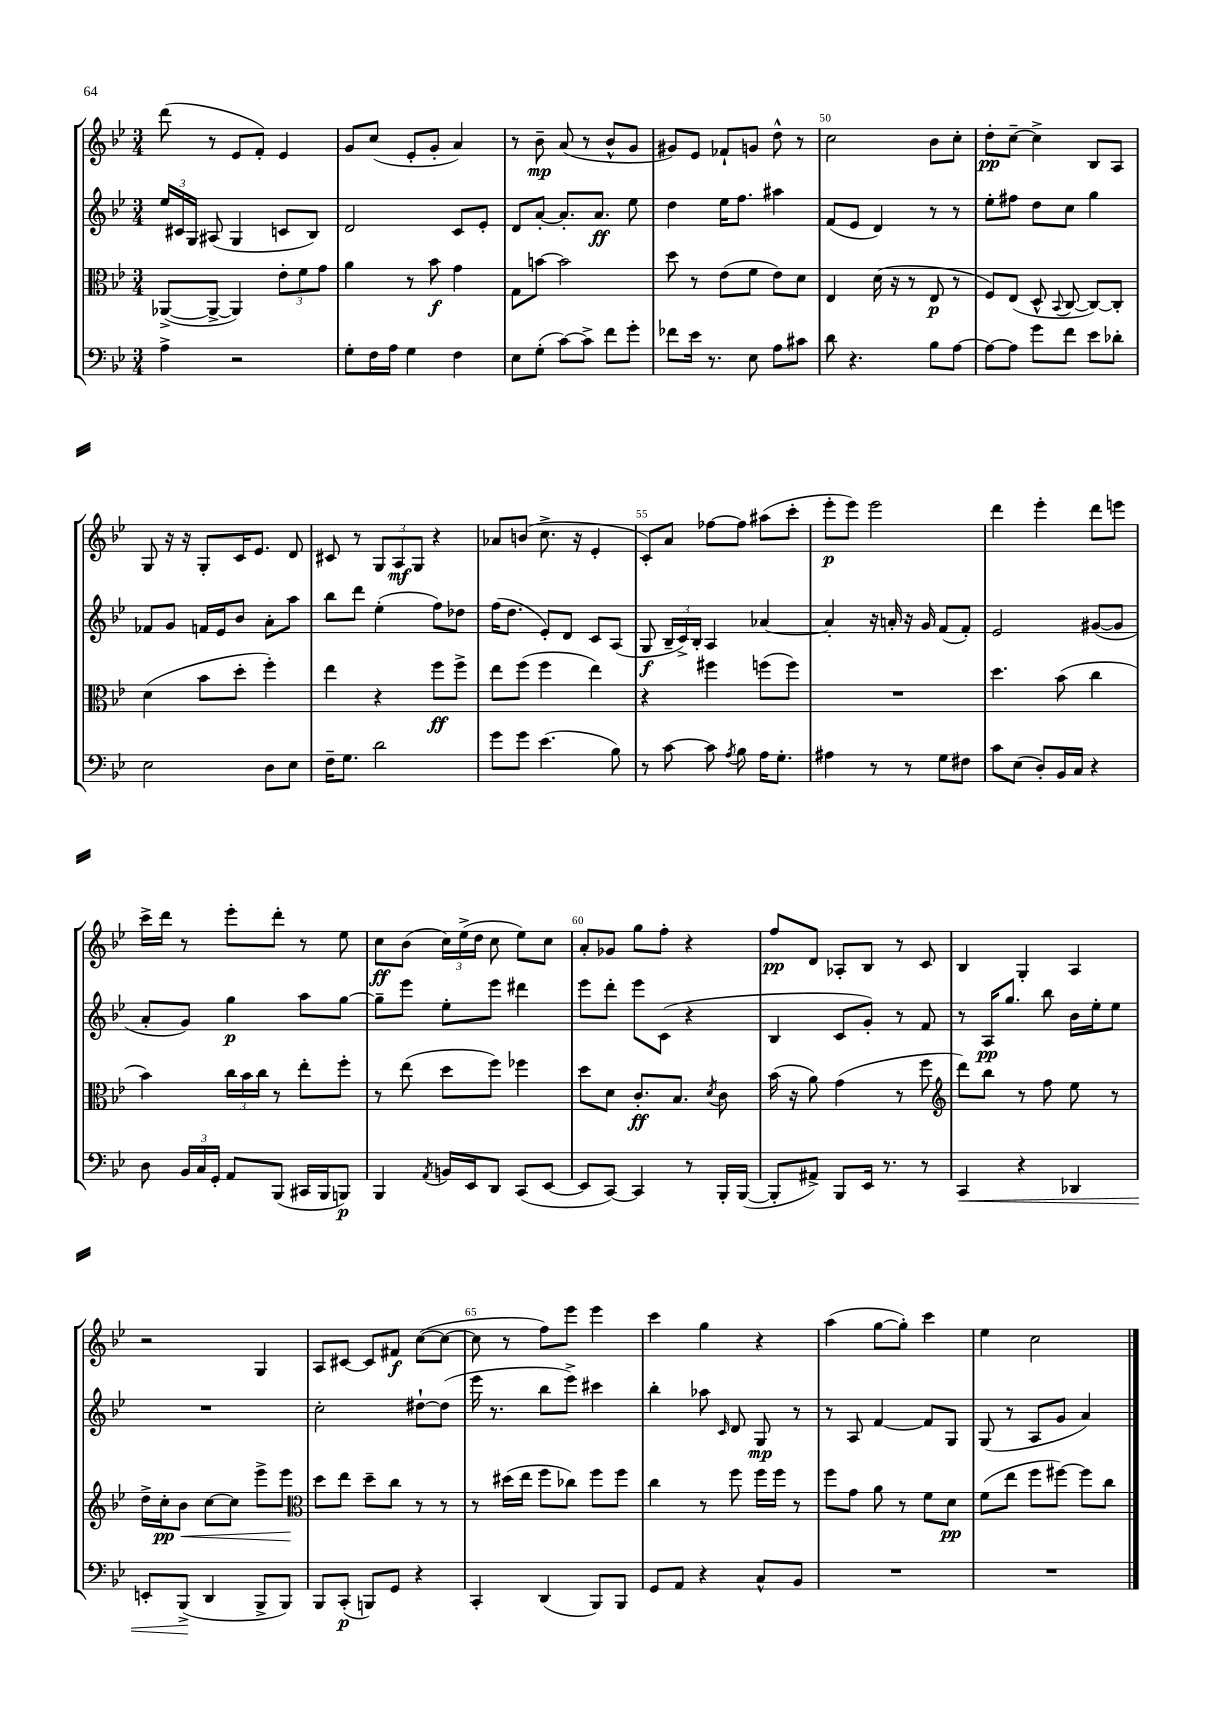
<<
\new StaffGroup <<
\new Staff = "s0" {
    \clef treble \key bes \major \numericTimeSignature \time 3/4
    \autoBeamOff d'''8( r8 ees'8[ f'8]-.) ees'4 |
    g'8[ c''8]( ees'8[-. g'8]-. a'4) |
    r8 bes'8--\mp a'8( r8 bes'8[-^ g'8] |
    gis'8[) ees'8] fes'8[-! g'8] d''8-^ r8 |
    c''2 bes'8[ c''8]-. |
    d''8[-.\pp c''8]~-- c''4-> bes8[ a8] |
    g8 r16 r16 g8[-. c'16 ees'8.] d'8 |
    cis'8 r8 \tuplet 3/2 { g8[ a8\mf g8] } r4 |
    aes'8[ b'8]( c''8.-> r16 ees'4-. |
    c'8[-.) a'8] fes''8[~ fes''8] ais''8[( c'''8]-. |
    ees'''8[-.\p ees'''8]) ees'''2 |
    d'''4 ees'''4-. d'''8[ e'''8] |
    c'''16[-> d'''16] r8 ees'''8[-. d'''8]-. r8 ees''8 |
    c''8[\ff bes'8]( \tuplet 3/2 { c''16[) ees''16->( d''16] } c''8 ees''8[) c''8] |
    a'8[-. ges'8] g''8[ f''8]-. r4 |
    f''8[\pp d'8] aes8[-. bes8] r8 c'8 |
    bes4 g4-. a4 |
    r2 g4 |
    a8[ cis'8]~ cis'8[ fis'8]\f c''8[~( c''8]~ |
    c''8 r8 f''8[) ees'''8] ees'''4 |
    c'''4 g''4 r4 |
    a''4( g''8[~ g''8]-.) c'''4 |
    ees''4 c''2 \bar "|." |
}
\new Staff = "s1" {
    \clef treble \key bes \major \numericTimeSignature \time 3/4
    \autoBeamOff \tuplet 3/2 { ees''16[ cis'16 g16] } ais8( g4 c'8[ bes8]) |
    d'2 c'8[ ees'8]-. |
    d'8[ a'8]~-. a'8.[-. a'8.]\ff ees''8 |
    d''4 ees''16[ f''8.] ais''4 |
    f'8[( ees'8] d'4) r8 r8 |
    ees''8[-. fis''8] d''8[ c''8] g''4 |
    fes'8[ g'8] f'16[ ees'16 bes'8] a'8[-. a''8] |
    bes''8[ d'''8] ees''4-.( f''8[) des''8] |
    f''16[( d''8.] ees'8[-.) d'8] c'8[ a8]( |
    g8\f \tuplet 3/2 { bes16[-- c'16->) bes16]-. } a4 aes'4~ |
    aes'4-. r16 a'16-. r16 g'16 f'8[( f'8]-.) |
    ees'2 gis'8[~( gis'8] |
    a'8[-. g'8]) g''4\p a''8[ g''8]~ |
    g''8[-- ees'''8] ees''8[-. ees'''8] dis'''4 |
    ees'''8[ d'''8]-. ees'''8[ c'8]( r4 |
    bes4 c'8[ g'8]-.) r8 f'8 |
    r8 a16[\pp g''8.] bes''8 bes'16[ ees''16-. ees''8] |
    R2. |
    c''2-. dis''8[~-! dis''8]( |
    ees'''16 r8. bes''8[ ees'''8]->) cis'''4 |
    bes''4-. aes''8 \grace { c'16 } d'8 g8\mp r8 |
    r8 a8 f'4~ f'8[ g8] |
    g8( r8 a8[ g'8] a'4) \bar "|." |
}
\new Staff = "s2" {
    \clef alto \key bes \major \numericTimeSignature \time 3/4
    \autoBeamOff aes,8[~->( aes,8]~-> aes,4) \tuplet 3/2 { ees'8[-. f'8 g'8] } |
    a'4 r8 bes'8\f g'4 |
    g8[ b'8]~ b'2 |
    d''8 r8 ees'8[( f'8] ees'8[) d'8] |
    ees4 d'16( r16 r8 ees8\p r8 |
    f8[) ees8]( d8-^ \appoggiatura { bes,8 } c8~ c8[~) c8]-. |
    d'4( bes'8[ d''8]-. f''4-.) |
    ees''4 r4 f''8[\ff f''8]-> |
    ees''8[ f''8]( f''4 ees''4) |
    r4 fis''4 f''8[( f''8]) |
    R2. |
    d''4. bes'8( c''4 |
    bes'4) \tuplet 3/2 { c''16[ bes'16 c''16] } r8 ees''8[-. f''8]-. |
    r8 ees''8( d''8[ f''8]) fes''4 |
    d''8[ d'8] c'8.[-.\ff bes8.] \acciaccatura { d'8 } c'8 |
    bes'16( r16 a'8) g'4( r8 f''8 |
    \clef treble d'''8[) bes''8] r8 f''8 ees''8 r8 |
    d''16[-> c''16-.\pp\< bes'8] c''8[~ c''8] ees'''8[-> ees'''8]\! |
    \clef alto d''8[ ees''8] d''8[-- c''8] r8 r8 |
    r8 dis''16[( ees''16] f''8[ ces''8]) f''8[ f''8] |
    c''4 r8 f''8 f''16[ f''16] r8 |
    f''8[ g'8] a'8 r8 f'8[ d'8]\pp |
    f'8[( ees''8] f''8[ fis''8]~) fis''8[ c''8] \bar "|." |
}
\new Staff = "s3" {
    \clef bass \key bes \major \numericTimeSignature \time 3/4
    \autoBeamOff a4-> r2 |
    g8[-. f16 a16] g4 f4 |
    ees8[ g8]-.( c'8[~) c'8]-> f'8[ g'8]-. |
    fes'8[ ees'16] r8. ees8 a8[ cis'8] |
    d'8 r4. bes8[ a8]~ |
    a8[~ a8] g'8[ f'8] ees'8[ des'8]-. |
    ees2 d8[ ees8] |
    f16[-- g8.] d'2 |
    g'8[ g'8] ees'4.( bes8) |
    r8 c'8~ c'8 \acciaccatura { a8 } bes8 a16[ g8.]-. |
    ais4 r8 r8 g8[ fis8] |
    c'8[ ees8]( d8[-.) bes,16 c16] r4 |
    d8 \tuplet 3/2 { bes,16[ c16 g,16]-. } a,8[ bes,,8]( cis,16[ bes,,16 b,,8]\p) |
    bes,,4 \acciaccatura { a,8 } b,16[ ees,16 d,8] c,8[( ees,8]~ |
    ees,8[ c,8]~) c,4 r8 bes,,16[-. bes,,16]~( |
    bes,,8[-. ais,8]->) bes,,8[ ees,16] r8. r8 |
    c,4\< r4 des,4 |
    e,8[-. bes,,8]->\!( d,4 bes,,8[-> bes,,8]) |
    bes,,8[ c,8]-.\p( b,,8[) g,8] r4 |
    c,4-. d,4( bes,,8[) bes,,8] |
    g,8[ a,8] r4 c8[-^ bes,8] |
    R2. |
    R2. \bar "|." |
}
>>
>>
\layout { \context { \Score currentBarNumber = #46 \override BarNumber.break-visibility = ##(#f #t #t) barNumberVisibility = #(every-nth-bar-number-visible 5) } }
